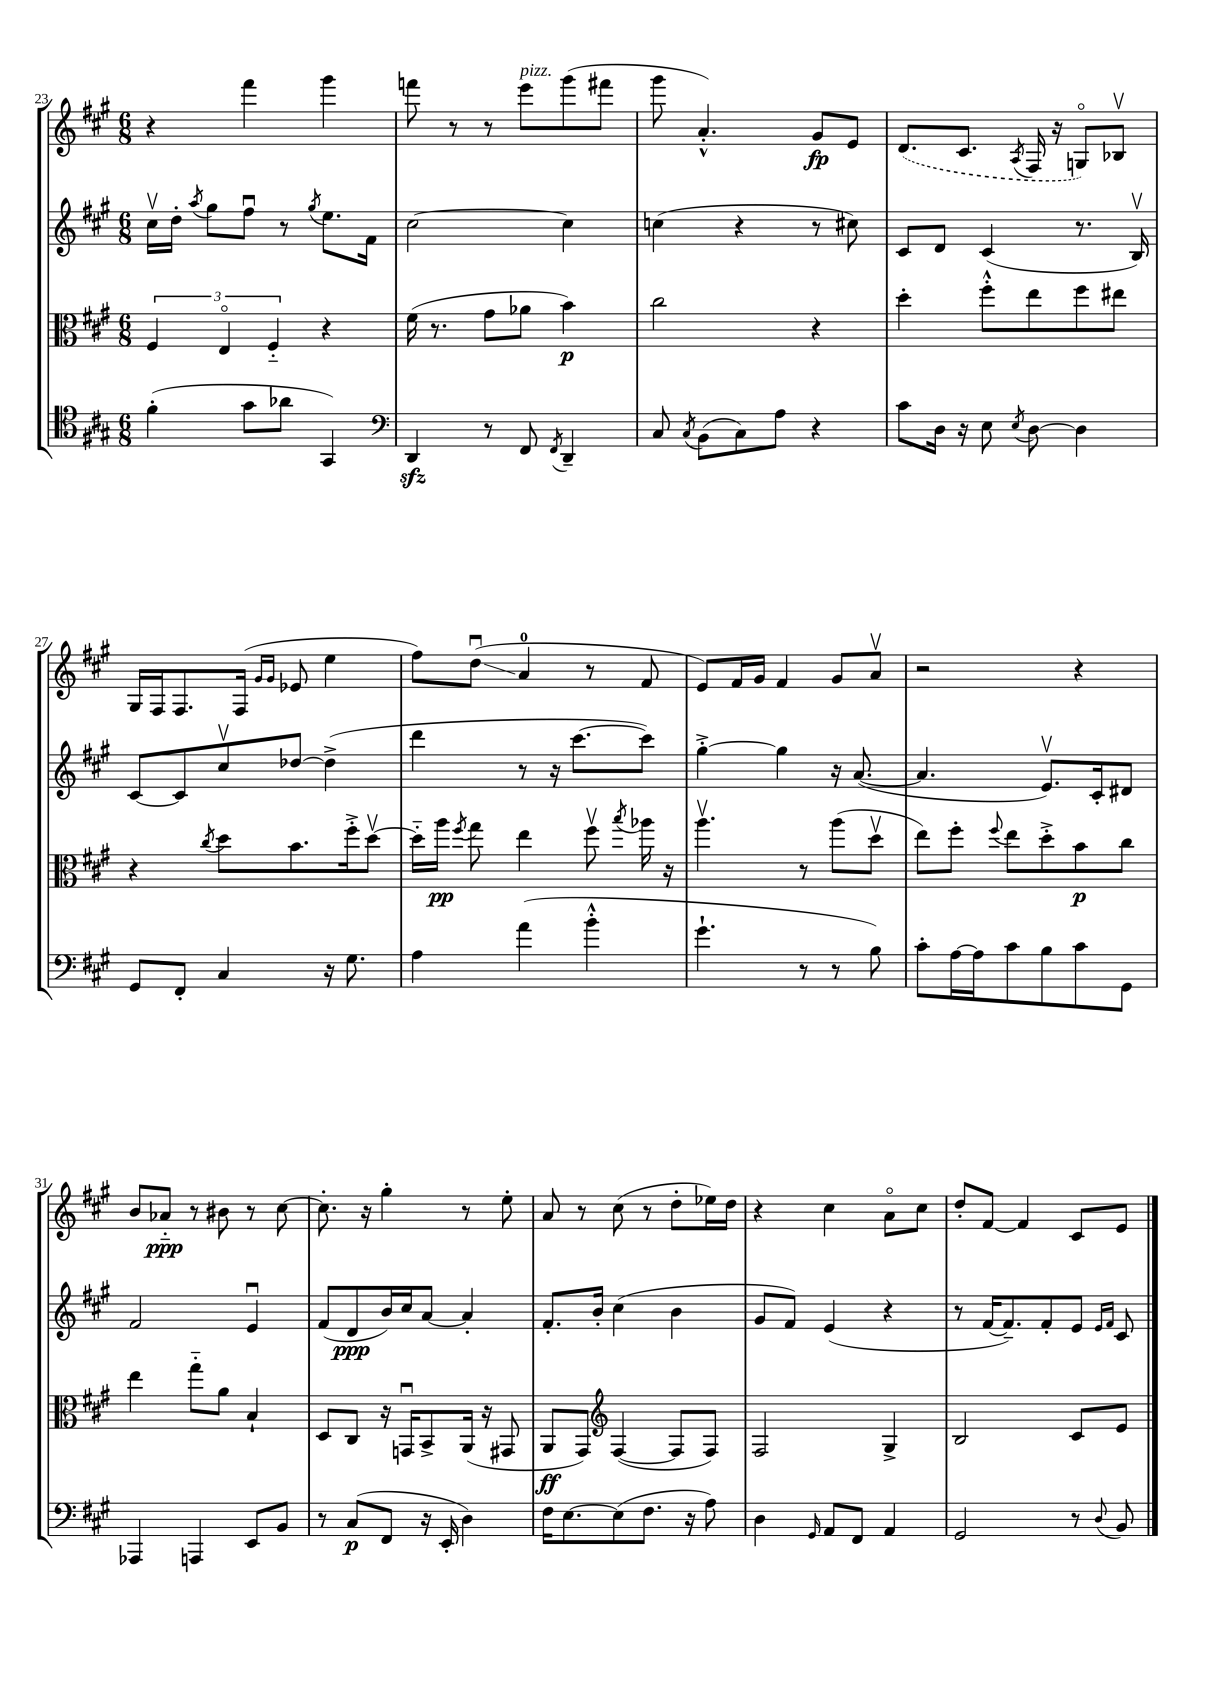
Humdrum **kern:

**kern	**kern	**kern	**kern
*staff4	*staff3	*staff2	*staff1
*clefC4	*clefC3	*clefG2	*clefG2
*k[f#c#g#]	*k[f#c#g#]	*k[f#c#g#]	*k[f#c#g#]
*M6/8	*M6/8	*M6/8	*M6/8
(4f#'	6F#	16cc#v	4r
.	.	16dd'	.
.	.	8qaa	.
.	.	8gg#	.
.	6Eo	.	.
8g#	.	8ff#u	4fff#
.	6F#'~	.	.
8a-	.	8r	.
.	.	8qgg#	.
4GG#)	4r	8.ee	4ggg#
.	.	16f#	.
=	=	=	=
*clefF4	*	*	*
4DD	(16f#	[2cc#	8fff
.	8.r	.	.
.	.	.	8r
8r	8g#	.	8r
8FF#	8a-	.	8eee
8qFF#	.	.	.
4DD~	4b)	4cc#]	(8ggg#
.	.	.	8fff#
=	=	=	=
8C#	2cc#	(4cc	8ggg#
8qC#	.	.	.
(8BB	.	.	4.a'^^)
8C#)	.	4r	.
8A	.	.	.
4r	4r	8r	8g#
.	.	8cc#)	8e
=	=	=	=
8c#	4dd'	8c#	(8.d
16D	.	8d	.
16r	.	.	8.c#
8E	8ff#'^^	(4c#	.
8qE	.	.	8qA
[8D	8ee	.	16F#
.	.	.	16r
4D]	8ff#	8.r	8Go)
.	8ee#	.	8B-v
.	.	16Bv)	.
=	=	=	=
8GG#	4r	[8c#	16G#
.	.	.	16F#
8FF#'	.	8c#]	8.F#
.	8qcc#	.	.
4C#	8dd	8cc#v	.
.	.	.	(16F#
.	.	.	16qqg#
.	.	.	16qqg#
.	8.b	[8dd-	8e-
16r	.	(4dd-^]	4ee
8.G#	16ff#'^	.	.
.	[8ddv	.	.
=	=	=	=
4A	16dd'~]	4ddd	8ff#)
.	16aa	.	.
.	8qff#	.	.
.	8gg#	.	(8ddu
(4a	4ee	8r	4a
.	.	16r	.
.	.	[8.ccc#	.
4b'^^	8ff#v	.	8r
.	8qbb	.	.
.	16aa-	8ccc#])	8f#
.	16r	.	.
=	=	=	=
4.g#`	4.aav	[4gg#'^	8e)
.	.	.	16f#
.	.	.	16g#
.	.	4gg#]	4f#
8r	8r	.	.
8r	(8aa	16r	8g#
.	.	([8.a	.
8B)	8ddv	.	8av
=	=	=	=
8c#'	8ee)	4.a]	2r
[16A	8ff#'	.	.
16A]	.	.	.
.	8qqff#	.	.
8c#	8ee	.	.
8B	8dd'^	8.ev)	.
8c#	8b	.	4r
.	.	16c#'	.
8GG#	8cc#	8d#	.
=	=	=	=
4AAA-	4ee	2f#	8b
.	.	.	8a-'~
4AAA	8gg#'~	.	8r
.	8a	.	8b#
8EE	4B`	4eu	8r
8BB	.	.	[8cc#
=	=	=	=
8r	8D	(8f#	8.cc#']
(8C#	8C#	8d	.
.	.	.	16r
8FF#	16r	16b)	4gg#'
.	16GGu	16cc#	.
16r	8BB^	[8a	.
16EE'	.	.	.
4D)	(16AA	4a']	8r
.	16r	.	.
.	8GG#	.	8ee'
=	=	=	=
16F#	8AA	8.f#'	8a
[8.E	.	.	.
.	8GG#)	.	8r
.	.	16b'	.
*	*clefG2	*	*
(8E]	([4F#	(4cc#	(8cc#
8.F#	.	.	8r
.	8F#]	4b	8dd'
16r	.	.	.
8A)	8F#)	.	16ee-)
.	.	.	16dd
=	=	=	=
4D	2F#	8g#	4r
.	.	8f#)	.
16qqGG#	.	.	.
8AA	.	(4e	4cc#
8FF#	.	.	.
4AA	4G#^	4r	8ao
.	.	.	8cc#
=	=	=	=
2GG#	2B	8r	8dd'
.	.	[16f#	[8f#
.	.	8.f#~])	.
.	.	.	4f#]
.	.	8f#'	.
8r	8c#	8e	8c#
.	.	16qqe	.
8qqD	.	16qqf#	.
8BB	8e	8c#	8e
==	==	==	==
*-	*-	*-	*-
